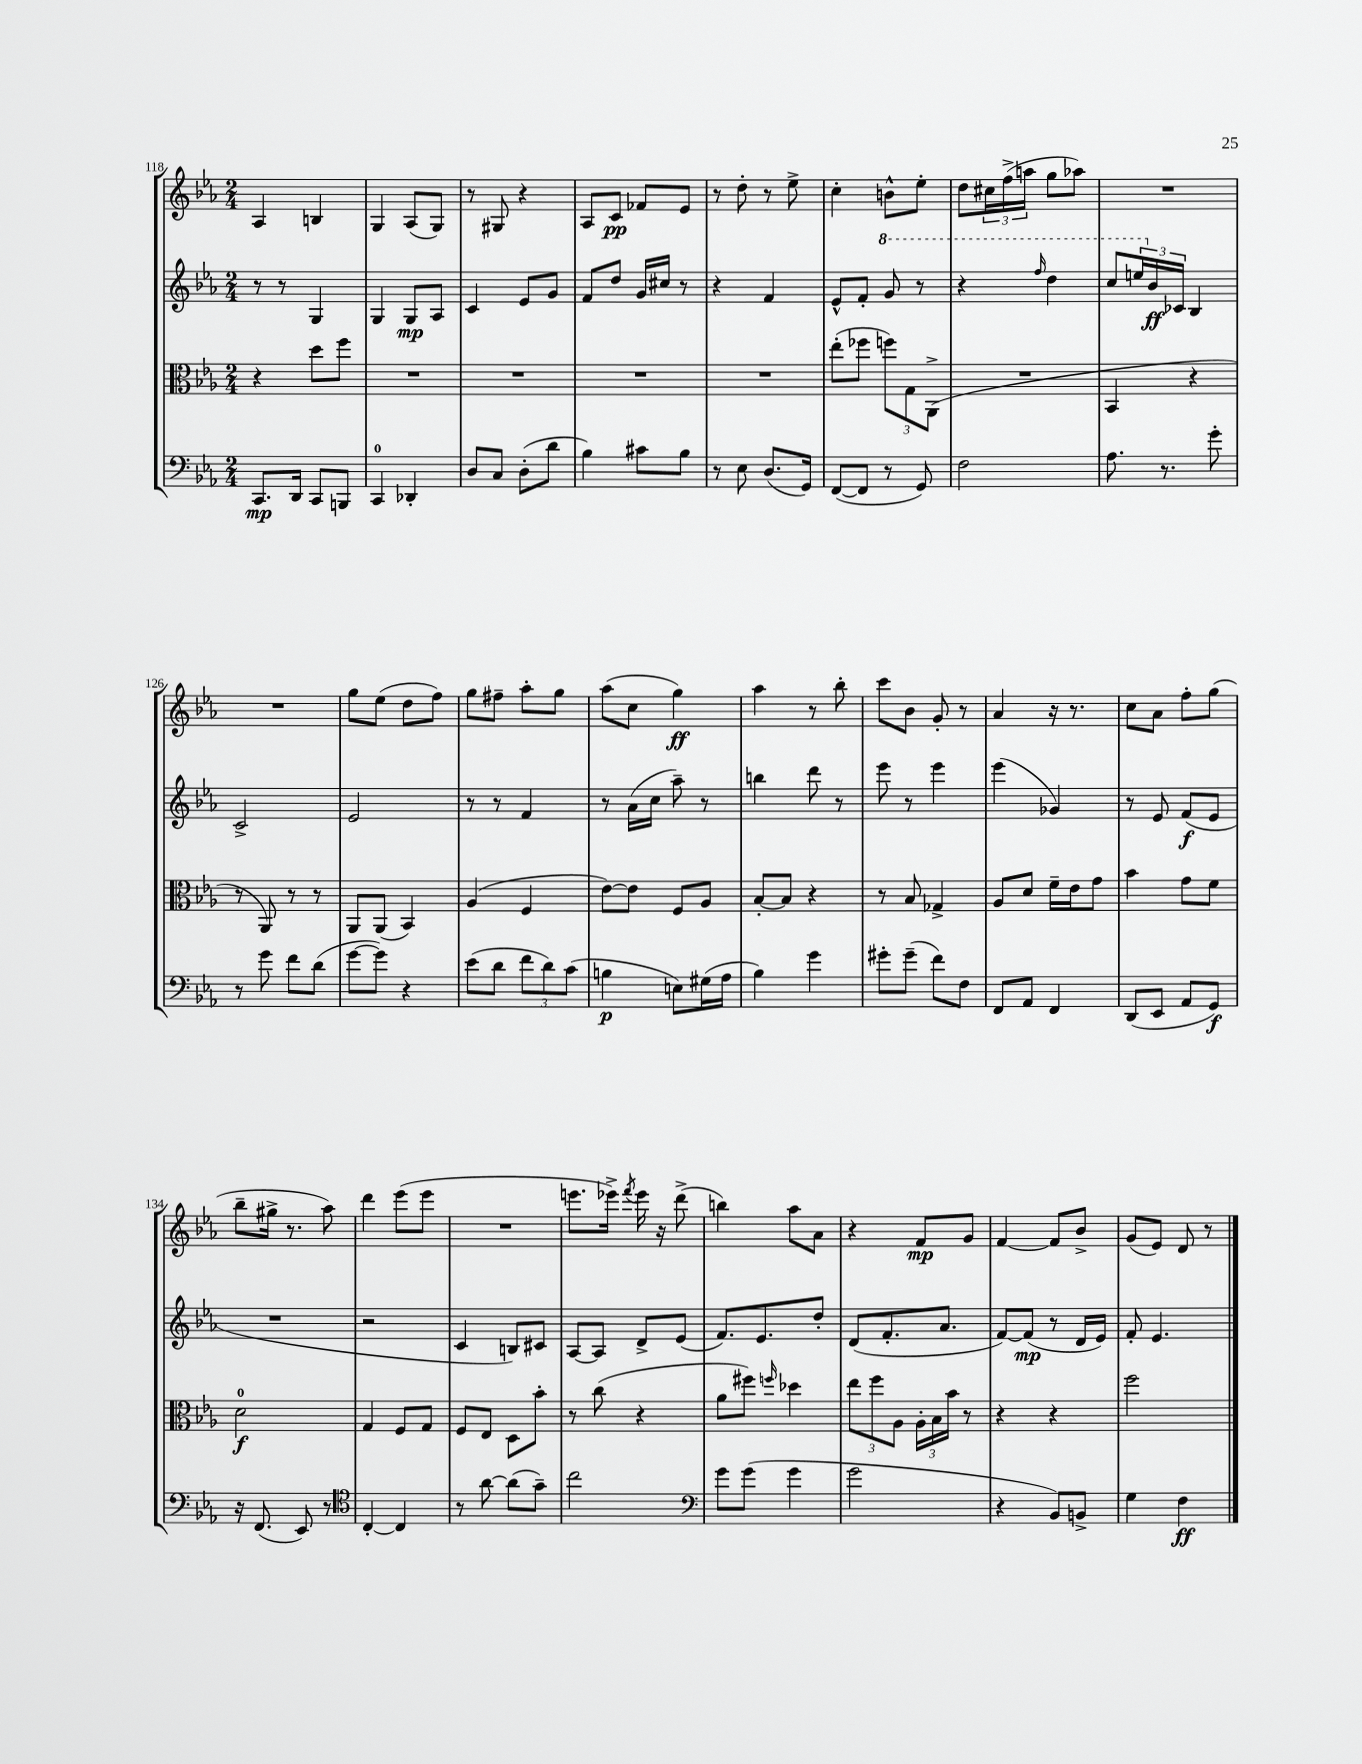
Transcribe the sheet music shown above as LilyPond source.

<<
\new StaffGroup <<
\new Staff = "s0" {
    \clef treble \key ees \major \numericTimeSignature \time 2/4
    aes4 b4 |
    g4 aes8( g8) |
    r8 gis8 r4 |
    aes8 c'8\pp fes'8 ees'8 |
    r8 d''8-. r8 ees''8-> |
    c''4-. b'8-^ ees''8-. |
    d''8 \tuplet 3/2 { cis''16 f''16->( a''16 } g''8 aes''8) |
    R2 |
    R2 |
    g''8 ees''8( d''8 f''8) |
    g''8 fis''8-- aes''8-. g''8 |
    aes''8( c''8 g''4\ff) |
    aes''4 r8 bes''8-. |
    c'''8 bes'8 g'8-. r8 |
    aes'4 r16 r8. |
    c''8 aes'8 f''8-. g''8( |
    bes''8-- gis''16-> r8. aes''8) |
    d'''4 ees'''8( ees'''8 |
    R2 |
    e'''8. ees'''16->) \acciaccatura { f'''8 } ees'''16 r16 d'''8->( |
    b''4) aes''8 aes'8 |
    r4 f'8\mp g'8 |
    f'4~ f'8 bes'8-> |
    g'8( ees'8) d'8 r8 \bar "|." |
}
\new Staff = "s1" {
    \clef treble \key ees \major \numericTimeSignature \time 2/4
    r8 r8 g4 |
    g4 g8\mp aes8 |
    c'4 ees'8 g'8 |
    f'8 d''8 g'16 cis''16 r8 |
    r4 f'4 |
    ees'8-^ f'8-. \ottava #1 g''8 r8 |
    r4 \grace { f'''16 } d'''4 |
    c'''8 \tuplet 3/2 { e'''16 \ottava #0 bes'16\ff ces'16 } bes4 |
    c'2-> |
    ees'2 |
    r8 r8 f'4 |
    r8 aes'16( c''16 aes''8--) r8 |
    b''4 d'''8 r8 |
    ees'''8 r8 ees'''4 |
    ees'''4( ges'4) |
    r8 ees'8 f'8\f( ees'8 |
    R2 |
    r2 |
    c'4 b8) cis'8 |
    aes8~ aes8 d'8-> ees'8( |
    f'8.) ees'8. d''8-. |
    d'8( f'8.-. aes'8. |
    f'8~) f'8\mp( r8 d'16 ees'16) |
    f'8-. ees'4. \bar "|." |
}
\new Staff = "s2" {
    \clef alto \key ees \major \numericTimeSignature \time 2/4
    r4 d''8 f''8 |
    R2 |
    R2 |
    R2 |
    R2 |
    ees''8-.( fes''8 \tuplet 3/2 { f''8) g8 aes,8->( } |
    R2 |
    bes,4 r4 |
    r8 aes,8) r8 r8 |
    aes,8 aes,8( bes,4) |
    aes4( f4 |
    ees'8~) ees'8 f8 aes8 |
    bes8~-. bes8 r4 |
    r8 bes8 ges4-> |
    aes8 d'8 f'16-- ees'16 g'8 |
    bes'4 g'8 f'8 |
    d'2-0\f |
    g4 f8 g8 |
    f8 ees8 d8 bes'8-. |
    r8 c''8( r4 |
    aes'8 fis''8) \grace { f''16 } des''4 |
    \tuplet 3/2 { ees''8 f''8 aes8 } \tuplet 3/2 { aes16-. bes16 bes'16 } r8 |
    r4 r4 |
    f''2 \bar "|." |
}
\new Staff = "s3" {
    \clef bass \key ees \major \numericTimeSignature \time 2/4
    c,8.\mp d,16 c,8 b,,8 |
    c,4-0 des,4-. |
    d8 c8 d8-.( d'8 |
    bes4) cis'8 bes8 |
    r8 ees8 d8.( g,16) |
    f,8~( f,8 r8 g,8) |
    f2 |
    aes8. r8. g'8-. |
    r8 g'8 f'8 d'8( |
    g'8~ g'8) r4 |
    ees'8( d'8 \tuplet 3/2 { f'8 d'8) c'8( } |
    b4\p e8) gis16( aes16 |
    bes4) g'4 |
    gis'8-. gis'8--( f'8) f8 |
    f,8 aes,8 f,4 |
    d,8( ees,8 aes,8 g,8\f) |
    r16 f,8.( ees,8) r8 |
    \clef tenor c4~-. c4 |
    r8 aes'8~ aes'8( g'8--) |
    c''2 |
    \clef bass g'8 g'8( g'4 |
    g'2 |
    r4 bes,8) b,8-> |
    g4 f4\ff \bar "|." |
}
>>
>>
\layout { \context { \Score currentBarNumber = #118 } }
